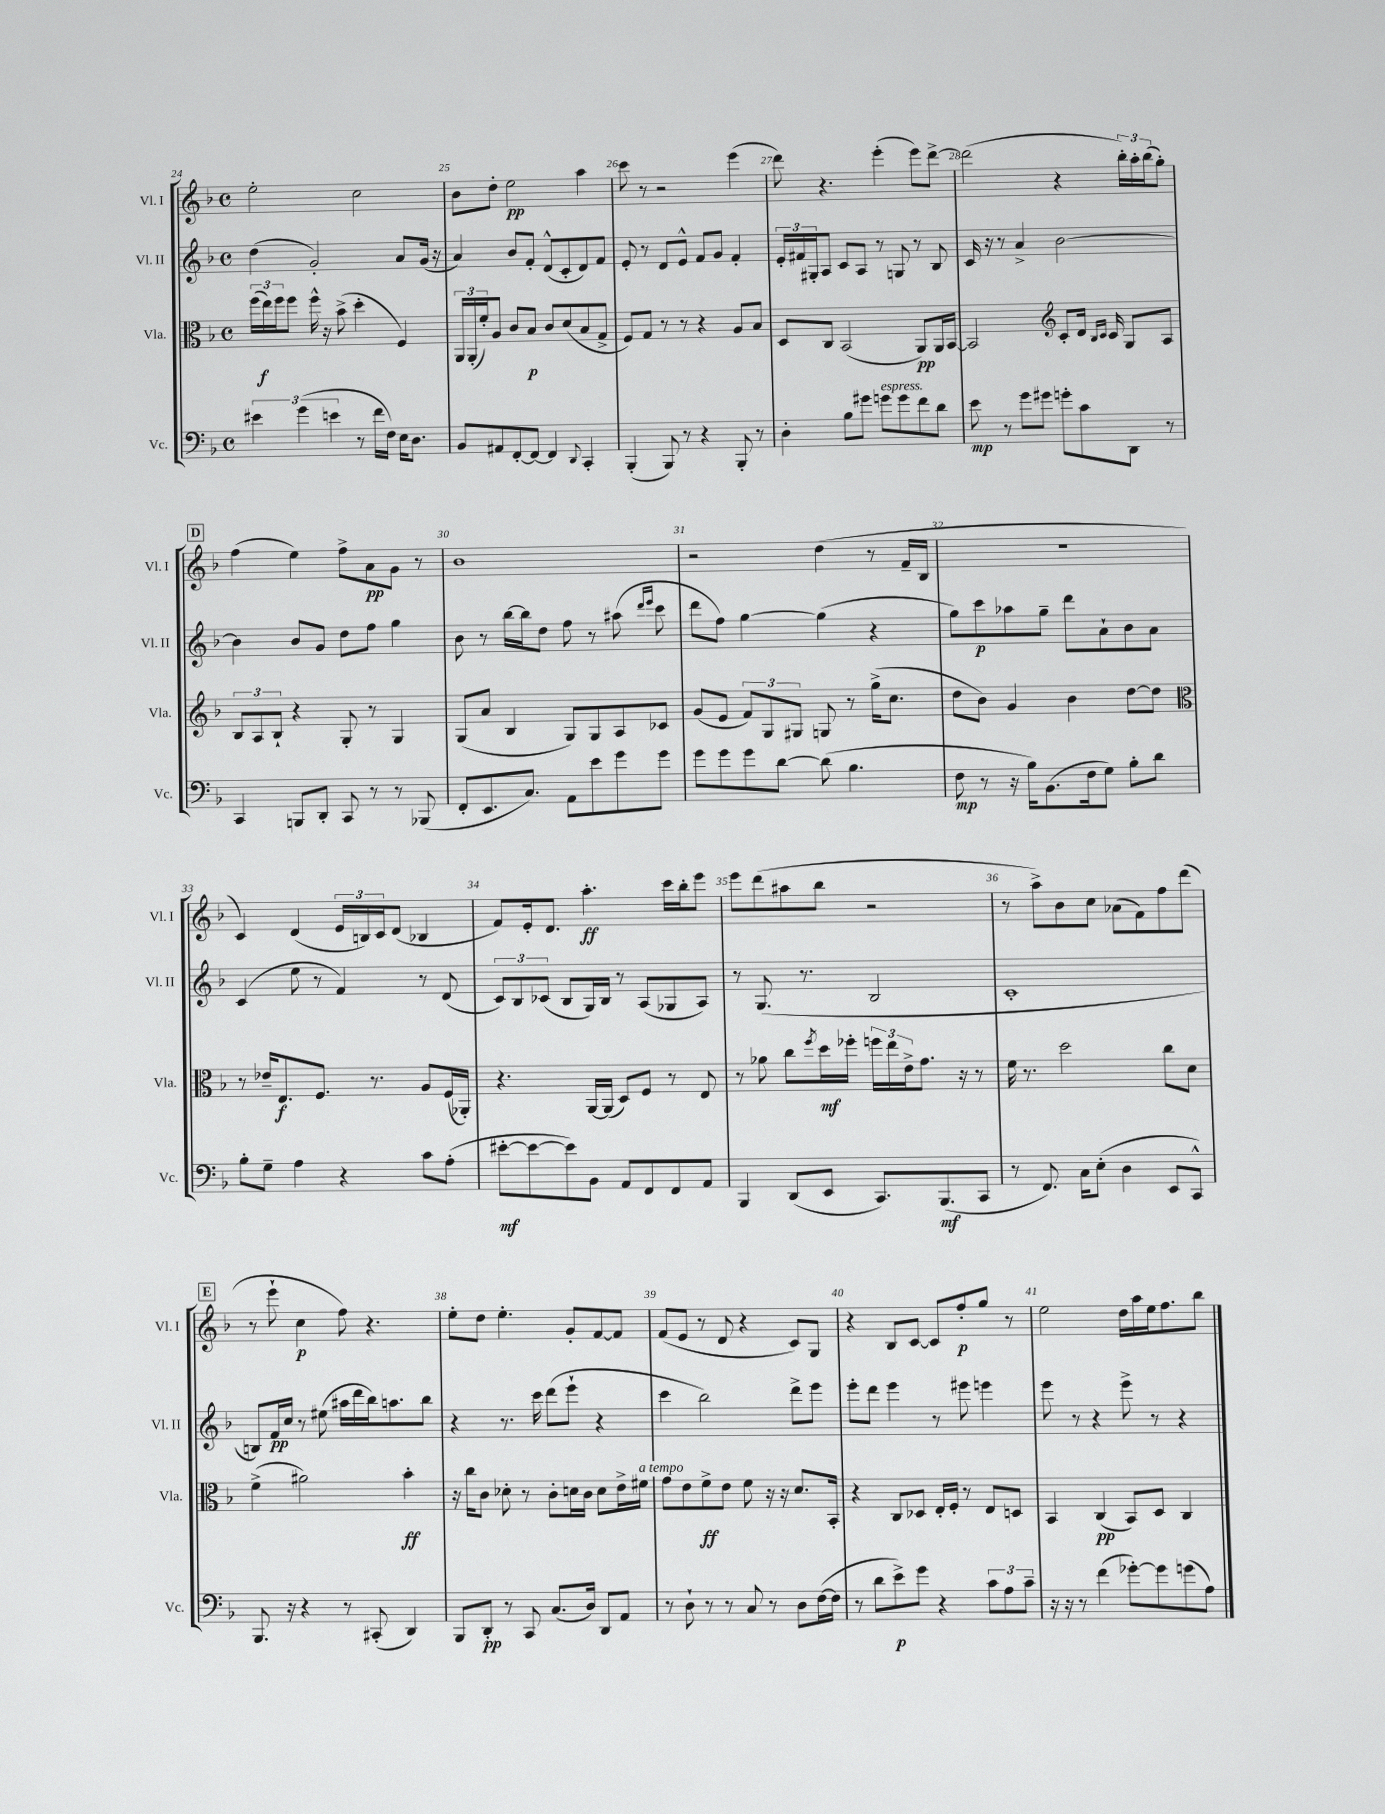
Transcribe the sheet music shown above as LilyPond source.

<<
\new StaffGroup <<
\new Staff = "s0" \with { instrumentName = "Vl. I" shortInstrumentName = "Vl. I" } {
    \clef treble \key f \major \defaultTimeSignature \time 4/4
    e''2-. c''2 |
    bes'8 d''8-. e''2\pp a''4 |
    c'''8 r8 r2 e'''4( |
    d'''8) r4. e'''4-.( e'''8) d'''8~-> |
    d'''2( r4 \tuplet 3/2 { bes''16-.) a''16-. bes''16( } g''8-.) |
    \mark \markup { \box "D" } f''4( e''4) f''8-> a'8\pp g'8 r8 |
    bes'1 |
    r2 d''4( r8 f'16-- bes16 |
    R1 |
    c'4) d'4( \tuplet 3/2 { e'16 b16) c'16 } d'8( bes4 |
    f'8) e'16-. d'8. a''4.-.\ff c'''16 bes''16-. e'''8 |
    e'''8 d'''8( ais''8 bes''8 r2 |
    r8 a''8->) bes'8 c''8 aes'8( f'8) f''8 d'''8( |
    \mark \markup { \box "E" } r8 e'''8-! c''4\p f''8) r4. |
    e''8-. d''8 e''4.-. g'8-. f'8~ f'8 |
    f'8( e'8 r8 d'8 r4 c'8) g8 |
    r4 bes8 c'8~ c'8 f''8-.\p g''8 r8 |
    e''2 d''16 a''16 e''16 f''8. bes''8 \bar "|." |
}
\new Staff = "s1" \with { instrumentName = "Vl. II" shortInstrumentName = "Vl. II" } {
    \clef treble \key f \major \defaultTimeSignature \time 4/4
    d''4( g'2-.) a'8 g'16( r16 |
    a'4) bes'8 f'8-. d'8-^( c'8-. d'8) f'8 |
    e'8-. r8 d'8 e'8-^ f'8 g'8 f'4-. |
    \tuplet 3/2 { e'16-. fis'16 gis16-. } a8 c'8 a8 r8 g8 r8 bes8 |
    c'16 r16 r8 a'4-> bes'2~ |
    \mark \markup { \box "D" } bes'4 bes'8 g'8 d''8 f''8 g''4 |
    bes'8 r8 bes''16~ bes''16 d''8 f''8 r8 ais''8( \grace { d'''16 e'''16 } c'''8 |
    d'''8 f''8) g''4~ g''4( r4 |
    g''8) c'''8\p aes''8 g''8-- d'''8 a'8-! bes'8 a'8 |
    c'4( e''8 r8 f'4) r8 d'8( |
    \tuplet 3/2 { c'8) bes8 ces'8( } bes8 g16) bes16 r8 a8( ges8 a8) |
    r8 g8.( r8. bes2 |
    c'1-. |
    \mark \markup { \box "E" } b8) f'16\pp c''16 r8 eis''8( ais''16 d'''16 bes''16) a''8. bes''8 |
    r4 r8. c'''16 d'''8( e'''8-! r4 |
    c'''4 bes''2) d'''8-> e'''8 |
    e'''8-. d'''8 e'''4 r8 eis'''8 e'''4 |
    e'''8 r8 r4 e'''8-> r8 r4 \bar "|." |
}
\new Staff = "s2" \with { instrumentName = "Vla." shortInstrumentName = "Vla." } {
    \clef alto \key f \major \defaultTimeSignature \time 4/4
    \tuplet 3/2 { f''16( e''16\f) f''16 } f''8 f''16-^ r16 bes'8->( d''4-. f4) |
    \tuplet 3/2 { a,16 a,16-.( f'16-.) } a8 c'8 bes8\p c'8 d'8( bes8 g8-> |
    f8) g8 r8 r8 r4 a8 bes8 |
    d8 c8 bes,2( a,8\pp) a,16 bes,16~ |
    bes,2 \clef treble c'8-. d'16 \grace { bes16 c'16 } c'16 g8 a8 |
    \mark \markup { \box "D" } \tuplet 3/2 { bes8 a8 bes8-! } r4 g8-. r8 g4 |
    g8( a'8 bes4 g8) g8 a8 ces'8 |
    g'8( e'8 \tuplet 3/2 { f'8) g8 gis8 } g8 r8 g''16->( c''8. |
    d''8 bes'8) g'4 bes'4 d''8~ d''8 |
    \clef alto r8 ees'16-- e8.\f f8. r8. a8 f16( aes,16-.) |
    r4. a,16~ a,16( d8) f8 r8 e8 |
    r8 aes'8 c''8 \acciaccatura { f''8 } d''16\mf fes''16-. \tuplet 3/2 { f''16 e''16 e'16-> } g'8. r16 r8 |
    f'16 r8. d''2 c''8 d'8 |
    \mark \markup { \box "E" } f'4->( ais'2) bes'4-.\ff |
    r16 c''16 c'8 des'8-. r8 c'8-. d'16 c'16 d'8 e'16-> fis'16^\markup { \italic "a tempo" } |
    g'8 e'8 f'8->\ff e'8 f'8 r16 r16 d'8. bes,16-. |
    r4 c8 des8 e16-. f16-. r8 e8 d8 |
    bes,4 c4\pp( bes,8) d8 c4 \bar "|." |
}
\new Staff = "s3" \with { instrumentName = "Vc." shortInstrumentName = "Vc." } {
    \clef bass \key f \major \defaultTimeSignature \time 4/4
    \tuplet 3/2 { eis'4 g'4( e'4 } r8 f'16 f16) e16 d8. |
    bes,8 ais,8 f,8~-. f,8~ f,4 \appoggiatura { d,8 } c,4-. |
    bes,,4-.( bes,,8) r8 r4 bes,,8-. r8 |
    d4-. bes8 gis'8 g'8^\markup { \italic "espress." } g'8 f'8 d'8 |
    e'8\mp r8 g'8 gis'8 g'8-. c'8 d,8 r8 |
    \mark \markup { \box "D" } c,4 b,,8 d,8-. c,8 r8 r8 bes,,8( |
    f,8-. e,8. c8.) a,8 e'8 g'8 g'8 |
    g'8 g'8 g'8 d'8~ d'8( bes4. |
    f8\mp r8 r16 bes16) bes,8.( f16 g8) bes8-. d'8 |
    bes8-. g8-- a4 r4 c'8 a8-.( |
    eis'8~-.\mf eis'8~ eis'8) bes,8 a,8 f,8 f,8 a,8 |
    bes,,4 d,8( e,8 c,8.) bes,,8.\mf( c,8 |
    r8 f,8.) c16 e8-.( d4 e,8 c,8-^) |
    \mark \markup { \box "E" } bes,,8. r16 r4 r8 cis,8-.( d,4) |
    bes,,8 d,8-.\pp r8 c,8 c8.( d16) d,8 a,8 |
    r8 d8-! r8 r8 c8 r8 d8 f16~( f16 |
    r8 d'8 e'8->\p) g'8 r4 \tuplet 3/2 { c'8 a8 c'8-- } |
    r16 r16 r8 f'4( ges'8~-.) ges'8 g'8( a8) \bar "|." |
}
>>
>>
\layout { \context { \Score currentBarNumber = #24 \override BarNumber.break-visibility = ##(#f #t #t) barNumberVisibility = #all-bar-numbers-visible } }
